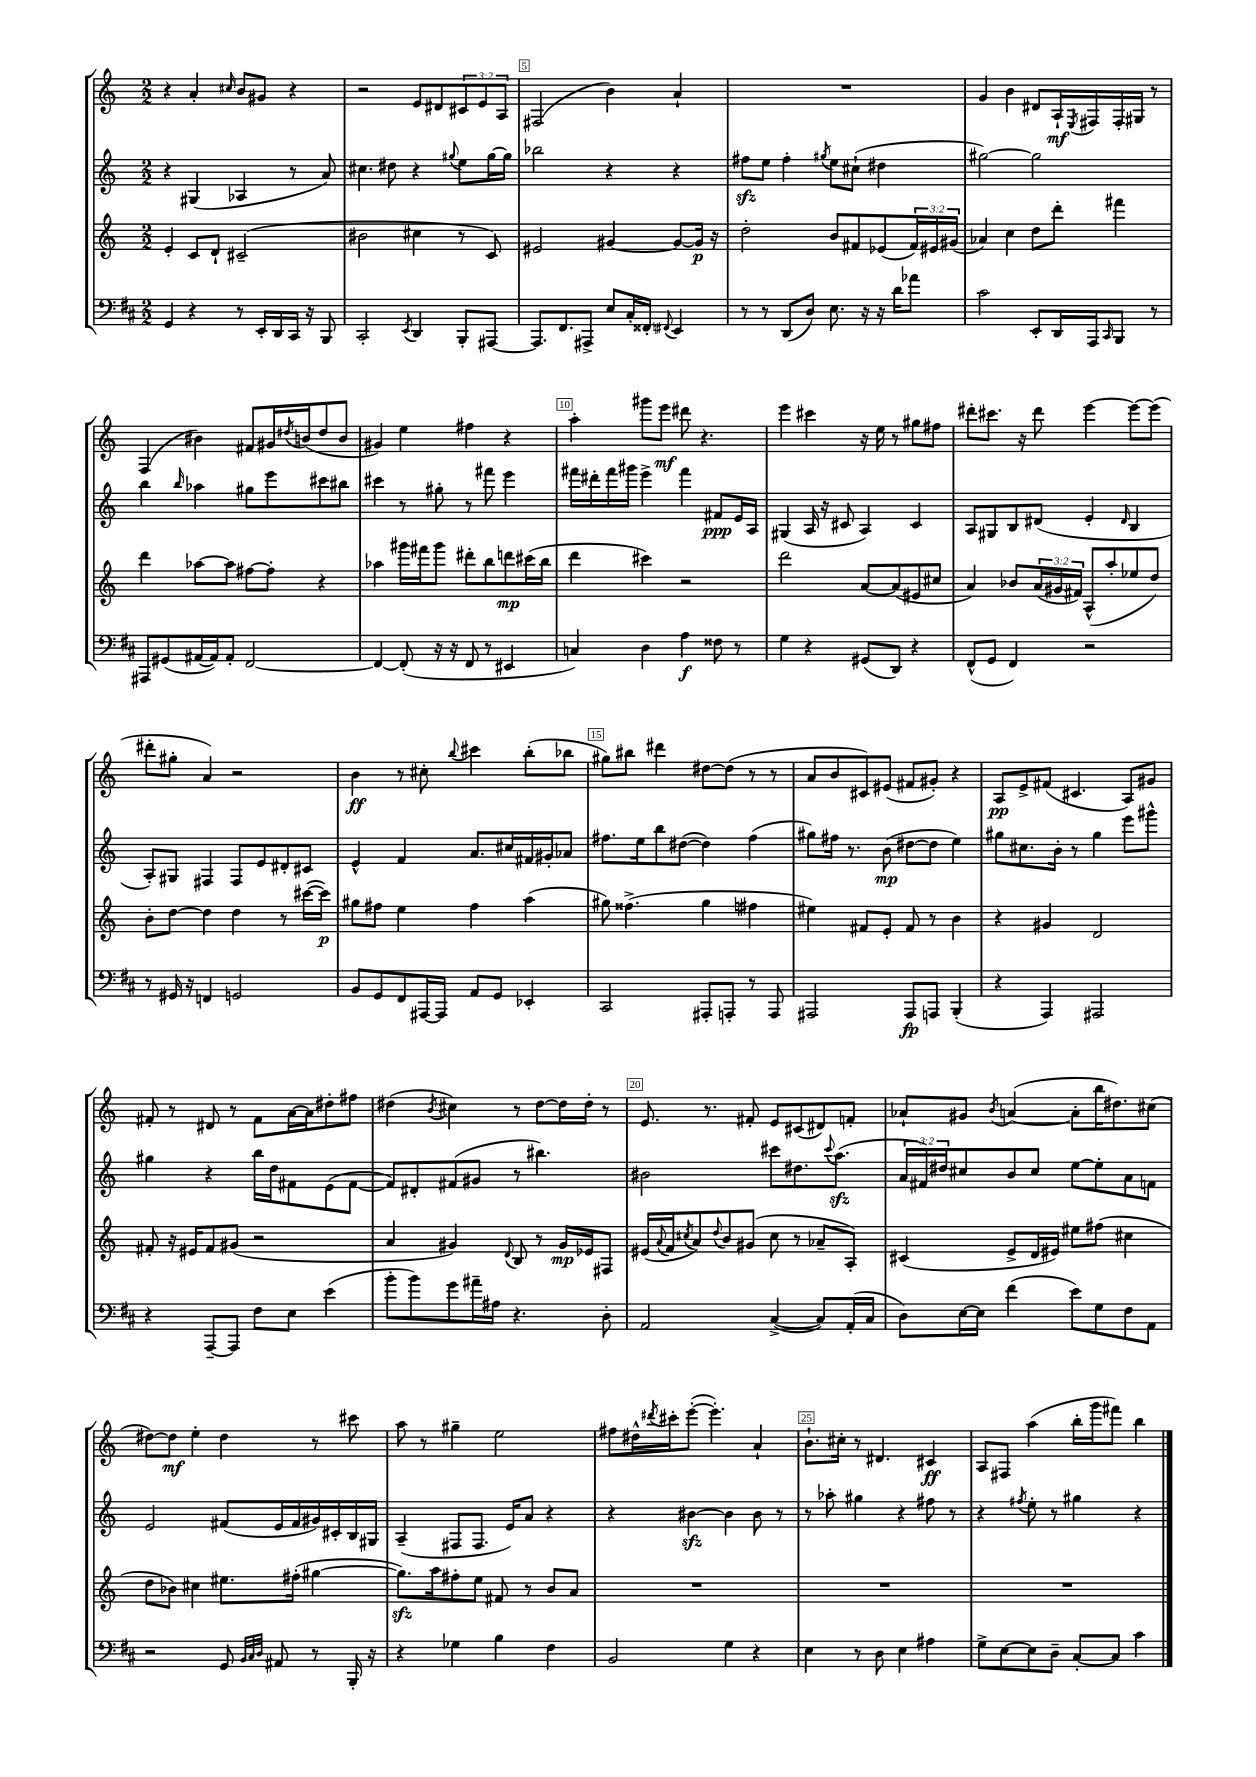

**kern	**kern	**kern	**kern
*staff4	*staff3	*staff2	*staff1
*clefF4	*clefG2	*clefG2	*clefG2
*k[f#c#]	*k[]	*k[]	*k[]
*M2/2	*M2/2	*M2/2	*M2/2
4GG	4e'	4r	4r
4r	8c	(4G#	4a'
.	8d`	.	.
.	.	.	16qqcc#
8r	(2c#~	4A-	8b
16EE'	.	.	8g#
16DD	.	.	.
16CC#	.	8r	4r
16r	.	.	.
8BBB	.	8a)	.
=	=	=	=
2CC#'	2b#	4.cc#	2r
.	.	8dd#	.
8qEE	.	.	.
4DD	4cc#	4r	8e
.	.	.	8d#
.	.	8qqgg#	.
8BBB'	8r	8ee	12c#
.	.	.	12e
[8AAA#	8c)	[16gg#	.
.	.	.	12A
.	.	16gg#]	.
=	=	=	=
8.AAA#]	2e#	2bb-	(2F#
8.FF#	.	.	.
8AAA#^	.	.	.
8E	[4g#	4r	4b)
16C#'	.	.	.
16FF##'	.	.	.
8qqFF#	.	.	.
4EE	8g#_	4r	4a`
.	16g#]	.	.
.	16r	.	.
=	=	=	=
8r	2dd'	8ff#	1r
8r	.	8ee	.
(8DD	.	4ff#'	.
8D)	.	.	.
.	.	8qgg#	.
8.E	8b	8ee	.
.	8f#	(8cc#`	.
16r	.	.	.
16r	(8e-	4dd#	.
16d	.	.	.
8a-	24f#)	.	.
.	24e#	.	.
.	(24g#	.	.
=	=	=	=
2c#	4a-)	[2gg#)	4g
.	4cc	.	4b
8EE'	8dd	2gg#]	8d#
16DD	8ddd'	.	16A`
.	.	.	8qE
16AAA	.	.	16F#
16qqCC#	.	.	.
8BBB	4fff#	.	16F#'
.	.	.	16G#
8r	.	.	8r
=	=	=	=
8AAA#	4ddd	4bb	(4F
(8GG#	.	.	.
.	.	16qqbb	.
[16AA#	[8aa-	4aa-	4b#)
16AA#])	.	.	.
8AA#'	8aa-]	.	.
[2FF#	[8ff#	8gg#	8f#
.	8ff#']	8eee	16g#
.	.	.	8qdd#
.	.	.	(16b
.	4r	8ccc#	8dd#
.	.	8bb#	8b
=	=	=	=
4FF#_	4aa-	4ccc#	4g#)
(8FF#']	16ggg#	8r	4ee
.	16fff#	.	.
16r	8ggg#	8gg#'	.
16r	.	.	.
8FF#	8ddd#'	8r	4ff#
8r	8bb	8fff#	.
4EE#	8ddd	4eee	4r
.	(16ccc#	.	.
.	16bb	.	.
=	=	=	=
4C)	4ddd	16fff#	4aa'
.	.	16ddd#'	.
.	.	16fff#	.
.	.	16ggg#	.
4D	4ccc#)	4eee^	8ggg#
.	.	.	8eee
4A	2r	4fff#	8ddd#
.	.	.	4.r
8F##	.	8f#	.
8r	.	16e	.
.	.	16A	.
=	=	=	=
4G	2ddd	(4G#	4eee
4r	.	16A	4ccc#
.	.	16r	.
.	.	8c#	.
(8GG#	[8a	4A)	16r
.	.	.	16ee
8DD)	(8a]	.	8r
4r	8e#	4c#	8gg#
.	8cc#	.	8ff#
=	=	=	=
(8FF#^^	4a)	8A	8ddd#'
8GG	.	8G#	8.ccc#
4FF#)	8b-	8B	.
.	.	.	16r
.	(24a	(8d#	8ddd#
.	24g#	.	.
.	24f#)	.	.
2r	(8A^^	4e'	[4eee
.	8aa'	.	.
.	.	16qqd#	.
.	8ee-	4B	8eee_
.	8dd)	.	(8eee]
=	=	=	=
8r	8b'	8A')	8ddd#'
16GG#	[8dd	8G#	8gg#'
16r	.	.	.
4FF	4dd]	4F#	4a)
2GG	4dd	8F#	2r
.	.	8e	.
.	8r	8d#'	.
.	([16ccc#	8c#	.
.	16ccc#])	.	.
=	=	=	=
8BB	8gg#	4e^^	4b
8GG	8ff#	.	.
8FF#	4ee	4f	8r
[16AAA#	.	.	8cc#'
16AAA#]	.	.	.
.	.	.	8qqbb
8AA	4ff#	8.a	4ccc#
8GG	.	.	.
.	.	16cc#	.
4EE-'	(4aa	16f#	(8bb'
.	.	16g#'	.
.	.	8a-	8bb-
=	=	=	=
2CC#	8gg#)	8.ff#	8gg#)
.	(4.ff##^	.	8bb#
.	.	16ee	.
.	.	8bb	4ddd#
.	.	([8dd#	.
8AAA#'	4gg#	4dd#])	[8dd#
8AAA'	.	.	(8dd#]
8r	4ff#	(4ff#	8r
8AAA	.	.	8r
=	=	=	=
2AAA#	4ee#)	8gg#)	8a
.	.	16ff#	8b
.	.	8.r	.
.	8f#	.	8c#)
.	8e'	(8b	(8e#
8AAA#	8f#	[8dd#	8f#
8AAA	8r	8dd#]	8g#')
(4BBB'	4b	4ee)	4r
=	=	=	=
4r	4r	8gg#	8A
.	.	8.cc#	8e^
4AAA)	4g#	.	(8f#
.	.	16b'	.
.	.	8r	4.c#
2AAA#	2d	4gg#	.
.	.	8eee	8A)
.	.	8ggg#^^	8g#
=	=	=	=
4r	8f#'	4gg#	8f#'
.	16r	.	8r
.	16e#	.	.
[8AAA~	8f#	4r	8d#
8AAA]	(8g#	.	8r
8F#	2r	16bb	8f#
.	.	16dd	.
8E	.	8f#	[16a
.	.	.	16a]
(4e	.	(8e	8dd#'
.	.	[8f#	8ff#
=	=	=	=
8b'	4a	8f#])	(4dd#
8b)	.	8d#'	.
.	.	.	8qb
8g	4g#)	(8f#	4cc#)
16a#~	.	8g#	.
16A#	.	.	.
.	8qqd	.	.
4.r	8B	8r	8r
.	8r	4.bb#)	[8dd#
.	16g#	.	16dd#]
.	16e-	.	16dd#'
8D'	8F#	.	8r
=	=	=	=
2AA	(16e#	2b#	8.e
.	8qqa	.	.
.	16f	.	.
.	8qcc#	.	.
.	8a)	.	.
.	.	.	8.r
.	8qqdd	.	.
.	8b	.	.
.	(8g#	.	8f#'
([4C#^	8cc#	8ccc#	8e
.	8r	8.dd#	(8c#
8C#])	8a-~	.	8d#)
.	.	8qqccc#	.
.	.	(8.aa	.
(16AA'	8A')	.	8f'
16C#	.	.	.
=	=	=	=
8D)	(4c#	24a	8a-`
.	.	24f#)	.
.	.	24dd#	.
[16E	.	8cc#	8g#
16E]	.	.	.
.	.	.	8qb
(4f#	8e^	8b	([4a
.	16d	8cc#	.
.	16e#)	.	.
8e)	8ee#	[8ee	8a']
8G	(8ff#	8ee']	16bb
.	.	.	8.dd#)
8F#	4cc#	8a	.
8AA	.	8f	(8cc#
=	=	=	=
2r	8dd	2e	[8dd#)
.	8b-)	.	8dd#]
.	4cc#	.	4ee'
8GG	8.ee#	(8f#	4dd#
32qqBB	.	.	.
32qqC#	.	.	.
32qqD	.	.	.
8AA#	.	16e	.
.	(16ff#'	16f#	.
8r	[4gg#	16g#)	8r
.	.	16c#'	.
16BBB'	.	16B	8ccc#
16r	.	16G#	.
=	=	=	=
4r	8.gg#])	(4A~	8aa
.	.	.	8r
.	16aa	.	.
4G-	8ff#'	8F#	4gg#~
.	8ee	8.F#	.
4B	8f#	.	2ee
.	.	16e)	.
.	8r	8a	.
4F#	8b	4r	.
.	8a	.	.
=	=	=	=
2BB	1r	4r	8ff#
.	.	.	16dd#^^
.	.	.	8qddd#
.	.	.	16ccc#'
.	.	[4b#	([8eee'
.	.	.	4.eee'])
4G	.	4b#]	.
4r	.	8b#	4a`
.	.	8r	.
=	=	=	=
4E	1r	8r	8.b`
.	.	8aa-'	.
.	.	.	16cc#'
8r	.	4gg#	8r
8D	.	.	4.d#
4E	.	4r	.
4A#	.	8ff#	4c#
.	.	8r	.
=	=	=	=
8G^	1r	4r	8A
[8E	.	.	8F#
.	.	8qff#	.
8E]	.	8ee'	(4aa
8D~	.	8r	.
[8C#'	.	4gg#	16bb'
.	.	.	16ggg
8C#]	.	.	8fff#)
4c#	.	4r	4bb
==	==	==	==
*-	*-	*-	*-
